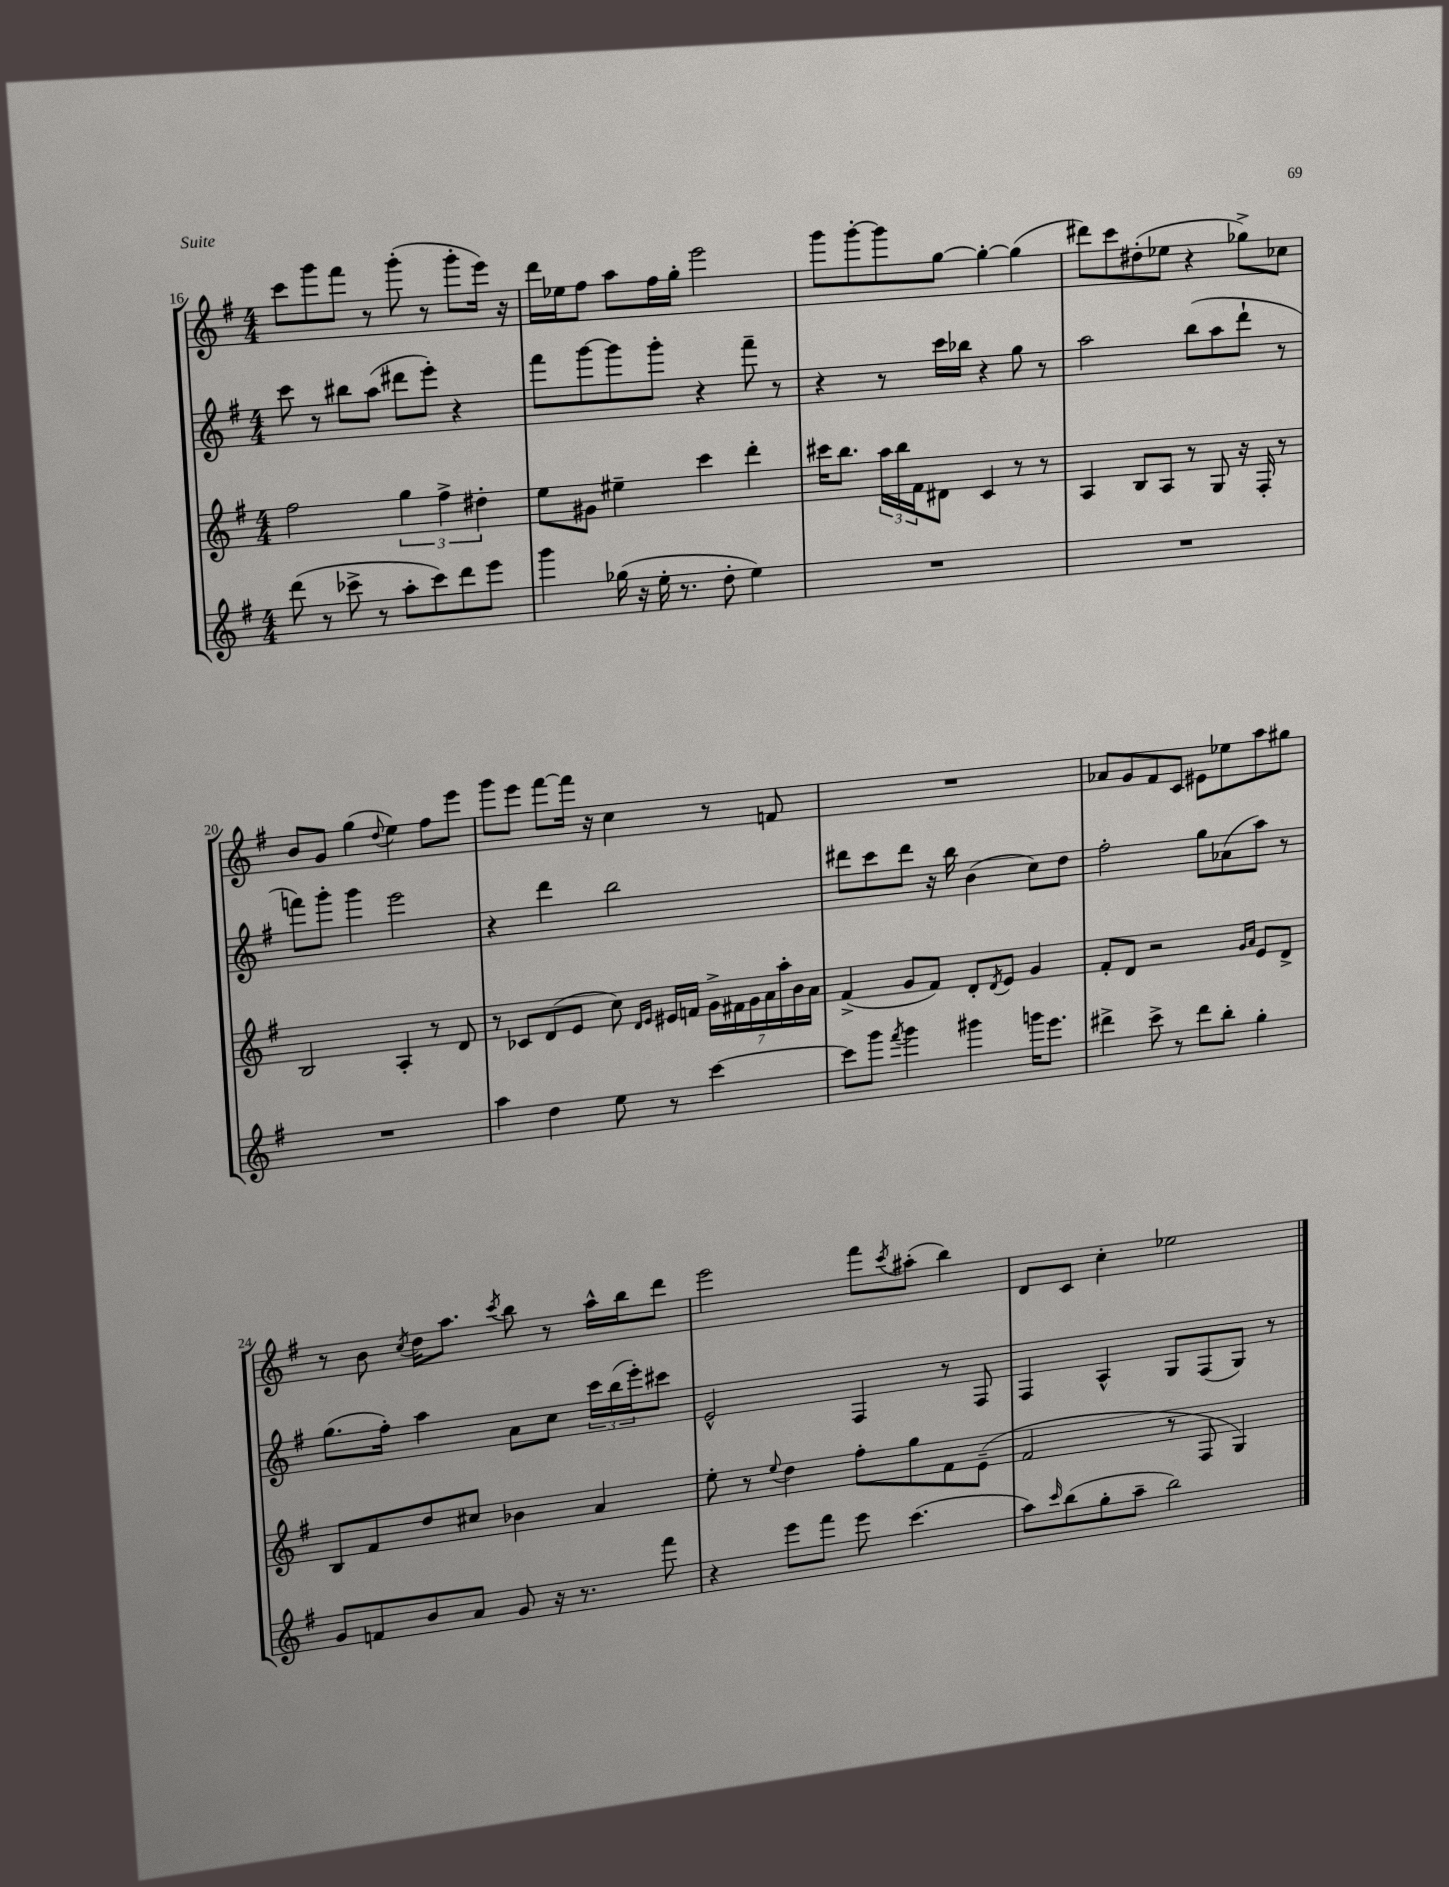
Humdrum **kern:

**kern	**kern	**kern	**kern
*staff4	*staff3	*staff2	*staff1
*clefG2	*clefG2	*clefG2	*clefG2
*k[f#]	*k[f#]	*k[f#]	*k[f#]
*M4/4	*M4/4	*M4/4	*M4/4
(8ddd	2ff#	8ccc	8ccc
8r	.	8r	8ggg
8ccc-^	.	8bb#	8fff#
8r	.	(8aa	8r
8aa'	6gg	8ddd#	(8ggg'
8ccc-)	.	8eee')	8r
.	6ff#^	.	.
8ddd	.	4r	8ggg'
.	6dd#'	.	.
8eee	.	.	16eee)
.	.	.	16r
=	=	=	=
4ggg	8ee	8fff#	16ddd
.	.	.	16ee-
.	8g#	[8ggg	8ff#
(16gg-	4ee#~	8ggg]	8aa
16r	.	.	.
16ee'	.	8ggg'	16ff#
8.r	.	.	16gg'
.	4ccc	4r	2eee
8dd'	.	.	.
4ee)	4ddd'	8fff#~	.
.	.	8r	.
=	=	=	=
1r	16ccc#	4r	8ggg
.	8.bb	.	.
.	.	.	[8ggg'
.	24aa	8r	8ggg]
.	24bb	.	.
.	24f#	.	.
.	8d#	16ccc	[8gg
.	.	16bb-	.
.	4c	4r	4gg'_
.	8r	8gg	(4gg]
.	8r	8r	.
=	=	=	=
1r	4A	2aa	8ddd#)
.	.	.	8ccc
.	8B	.	(8dd#'
.	8A	.	8ee-
.	8r	(8bb	4r
.	8G	8aa	.
.	16r	8ddd`	8gg-^)
.	16F#'	.	.
.	8r	8r	8cc-
=	=	=	=
1r	2B	8fff)	8b
.	.	8ggg'	8g
.	.	4ggg	(4gg
.	.	.	8qqdd
.	4A'	2eee	4ee)
.	8r	.	8ff#
.	8d	.	8eee
=	=	=	=
4aa	8r	4r	8ggg
.	8c-	.	8eee
4dd	(8d	4ddd	[8fff#
.	8e	.	16fff#]
.	.	.	16r
8ee	8cc)	2bb	4cc
.	16qqd	.	.
.	16qqe	.	.
8r	16e#	.	.
.	16f	.	.
[4ccc	28g^	.	8r
.	28f#	.	.
.	28g	.	.
.	28a	.	.
.	.	.	8f
.	28aa'	.	.
.	28b	.	.
.	28a	.	.
=	=	=	=
8ccc]	(4f#^	8ddd#	1r
8ggg	.	8ccc	.
8qfff#	.	.	.
4ggg	8g	8ddd#	.
.	8f#)	16r	.
.	.	16bb	.
4ggg#	8d'	(4b	.
.	8qd	.	.
.	8e	.	.
16ggg	4g	8cc)	.
8.eee	.	.	.
.	.	8dd	.
=	=	=	=
4ddd#^	8f#'	2ff#'	8a-
.	8d	.	8g
8ccc^	2r	.	8f#
8r	.	.	8c
8ddd#	.	8gg	8e#
8bb'	.	(8a-	8ee-
.	16qqg	.	.
.	16qqa	.	.
4gg'	8e	8aa)	8aa
.	8d^	8r	8gg#
=	=	=	=
8g	8B	(8.gg	8r
8f	8f#	.	8b
.	.	16ff#')	.
.	.	.	8qcc
8b	8dd	4aa	16dd
.	.	.	8.aa
8a	8cc#	.	.
.	.	.	8qccc
8g	4b-	8a	8bb
16r	.	8cc	8r
8.r	.	.	.
.	4a	24ccc	16aa^^
.	.	(24bb	.
.	.	.	16bb
.	.	24eee')	.
8fff#	.	8ccc#	8ddd
=	=	=	=
4r	8ee'	2e^^	2eee
.	8r	.	.
.	8qqee	.	.
8eee	4dd	.	.
8fff#	.	.	.
8eee	8ff#'	4F#	8fff#
.	.	.	8qccc
(4.ccc	8gg	.	(8aa#'
.	8f#	8r	4bb)
.	(8e~	8F#	.
=	=	=	=
8aa)	2f#	4F#	8d
16qqccc	.	.	.
(8bb	.	.	8c
8gg'	.	4A^^	4cc'
8aa~	.	.	.
2bb)	8r	8G	2ee-
.	8F#	(8F#	.
.	4G)	8G)	.
.	.	8r	.
==	==	==	==
*-	*-	*-	*-
